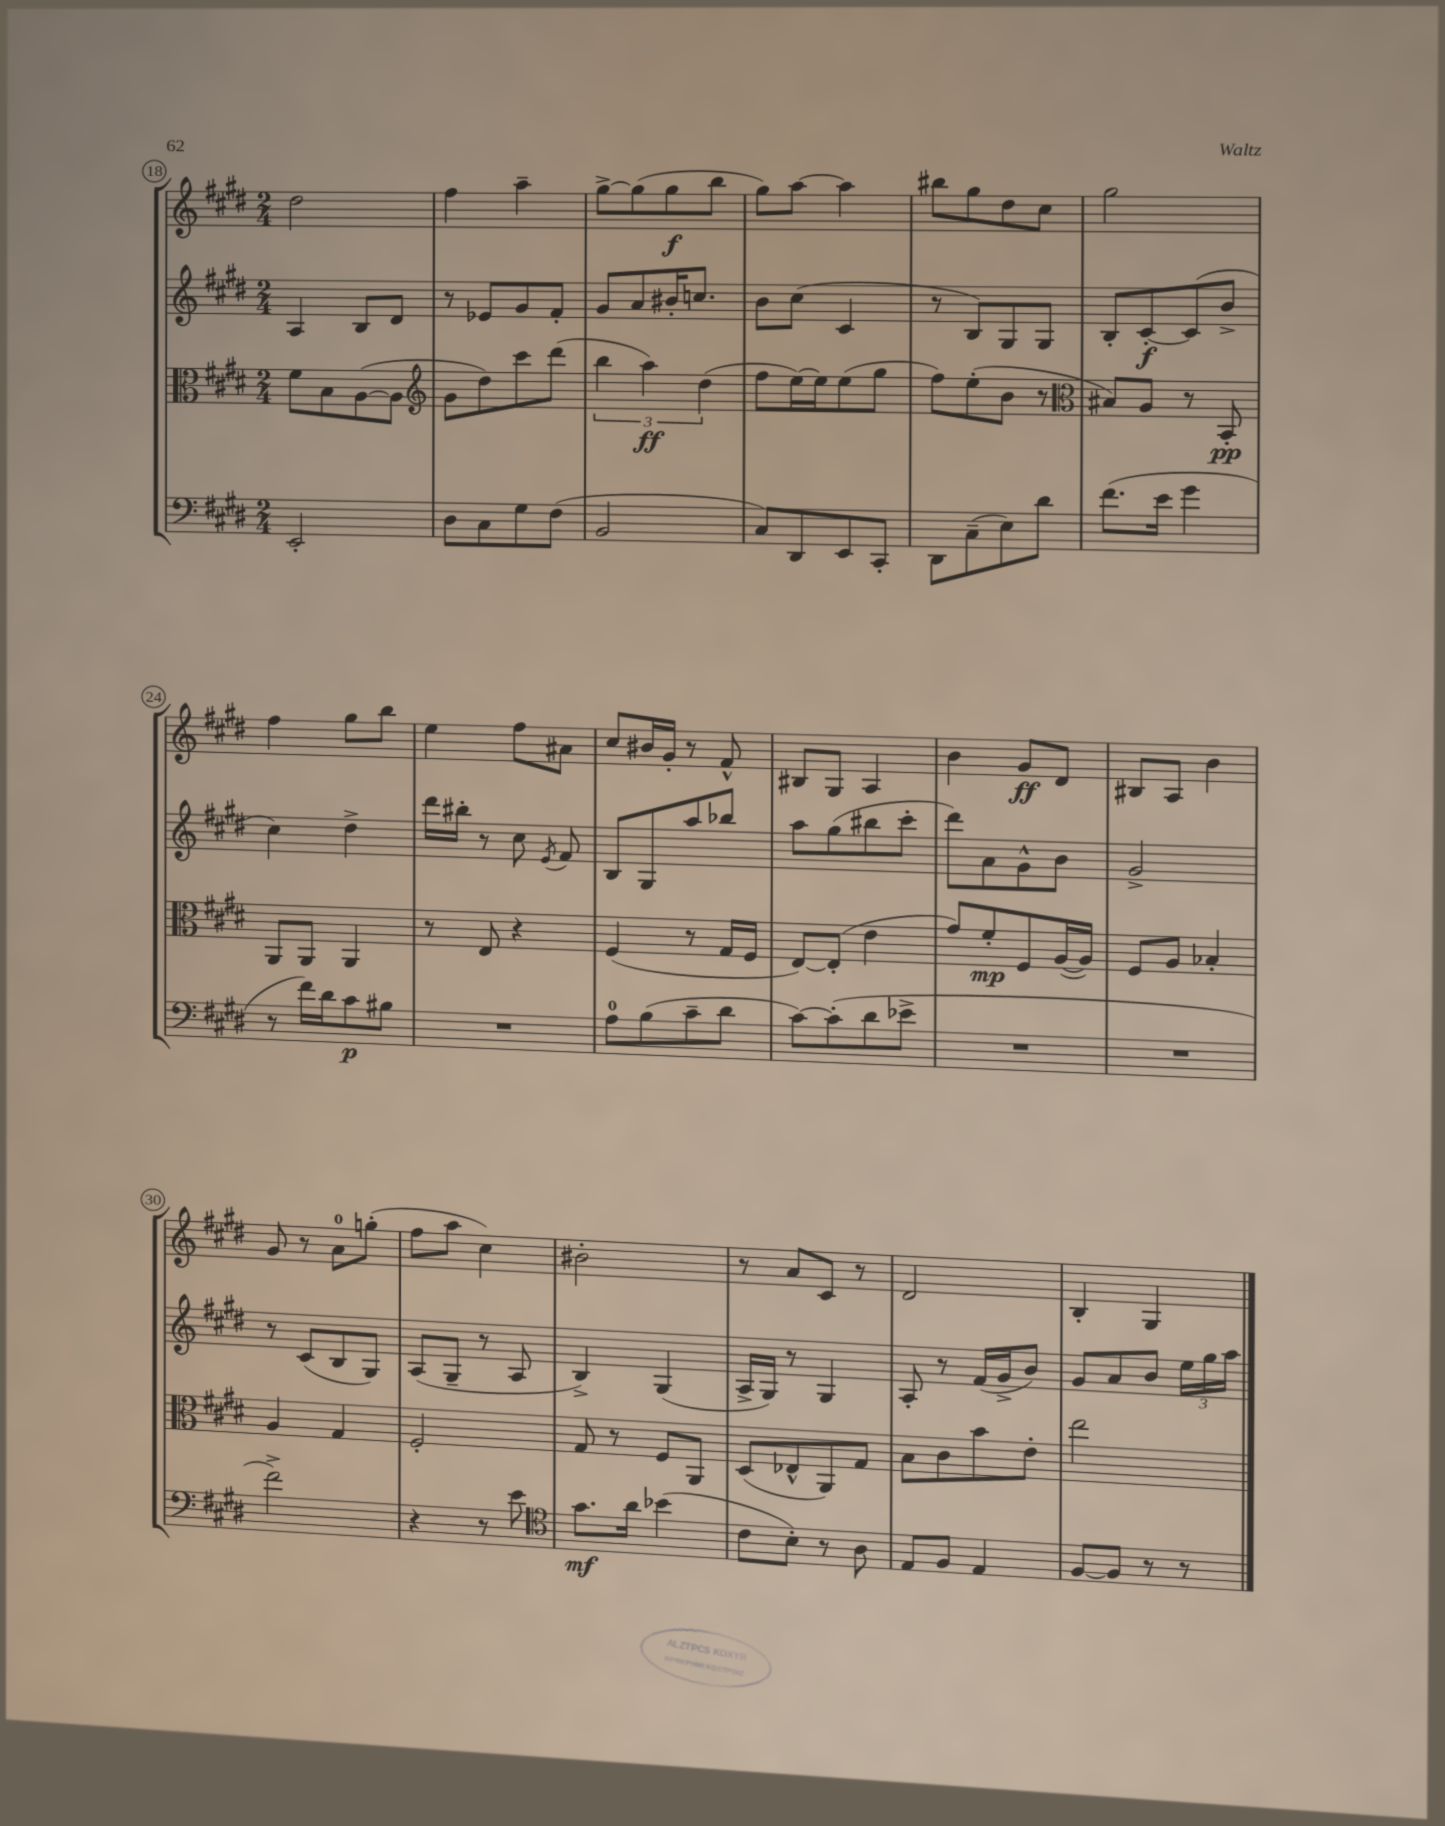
<<
\new StaffGroup <<
\new Staff = "s0" {
    \clef treble \key e \major \numericTimeSignature \time 2/4
    \autoBeamOff dis''2 |
    fis''4 a''4-- |
    gis''8[~-> gis''8( gis''8\f b''8] |
    gis''8[) a''8]~ a''4 |
    bis''8[ gis''8 dis''8 cis''8] |
    gis''2 |
    fis''4 gis''8[ b''8] |
    e''4 fis''8[ ais'8] |
    cis''8[ bis'16 gis'16]-. r8 fis'8-^ |
    bis8[ gis8] a4 |
    b'4 gis'8[\ff dis'8] |
    bis8[ a8] b'4 |
    gis'8 r8 a'8[-0 g''8]-.( |
    fis''8[ a''8] cis''4) |
    bis'2-. |
    r8 a'8[ cis'8] r8 |
    dis'2 |
    b4-. gis4 \bar "|." |
}
\new Staff = "s1" {
    \clef treble \key e \major \numericTimeSignature \time 2/4
    \autoBeamOff a4 b8[ dis'8] |
    r8 ees'8[ gis'8 fis'8]-. |
    gis'8[ a'8 bis'16-. c''8.] |
    b'8[ cis''8]( cis'4 |
    r8 b8[) gis8 gis8] |
    b8[-. cis'8~-.\f cis'8( b'8]-> |
    cis''4) dis''4-> |
    dis'''16[ bis''16]-. r8 cis''8 \acciaccatura { e'8 } fis'8 |
    b8[ gis8 a''8 bes''8] |
    a''8[ gis''8( bis''8 cis'''8]-. |
    dis'''8[) a'8 gis'8-^ b'8] |
    gis'2-> |
    r8 cis'8[( b8 gis8]) |
    a8[( gis8]-- r8 a8 |
    b4->) gis4( |
    a16[-> gis16]) r8 gis4 |
    a8-. r8 fis'16[( gis'16-> b'8]) |
    gis'8[ a'8 b'8] \tuplet 3/2 { e''16[ gis''16 a''16] } \bar "|." |
}
\new Staff = "s2" {
    \clef alto \key e \major \numericTimeSignature \time 2/4
    \autoBeamOff fis'8[ b8 a8~( a8] |
    \clef treble gis'8[ dis''8) cis'''8 dis'''8]( |
    \tuplet 3/2 { b''4 a''4\ff) dis''4( } |
    fis''8[ e''16~) e''16 e''8( gis''8] |
    fis''8[) e''8-.( b'8] r8 |
    \clef alto bis8[) a8] r8 b,8-.\pp |
    a,8[ a,8] a,4 |
    r8 e8 r4 |
    fis4( r8 gis16[ fis16] |
    e8[~) e8]-.( e'4 |
    gis'8[) fis'8-.\mp fis8 a16~( a16]) |
    fis8[ a8] bes4-. |
    a4 gis4 |
    fis2-. |
    gis8 r8 fis8[ a,8] |
    dis8[( ees8-^ a,8) gis8] |
    b8[ cis'8 b'8 e'8]-. |
    e''2 \bar "|." |
}
\new Staff = "s3" {
    \clef bass \key e \major \numericTimeSignature \time 2/4
    \autoBeamOff e,2-. |
    dis8[ cis8 gis8 fis8]( |
    b,2 |
    cis8[) dis,8 e,8 cis,8]-. |
    dis,8[ cis8--( e8) dis'8] |
    fis'8.[( e'16] gis'4 |
    r8 fis'16[) dis'16 cis'8\p bis8] |
    R2 |
    a8[-0 b8( cis'8-- dis'8] |
    cis'8[~) cis'8-.( dis'8 ees'8]-> |
    R2 |
    R2 |
    fis'2->) |
    r4 r8 e'8 |
    \clef tenor gis'8.[\mf a'16] bes'4( |
    cis'8[ b8]-.) r8 a8 |
    e8[ fis8] e4 |
    fis8[~ fis8] r8 r8 \bar "|." |
}
>>
>>
\layout { \context { \Score currentBarNumber = #18 \override BarNumber.stencil = #(make-stencil-circler 0.1 0.3 ly:text-interface::print) } }
